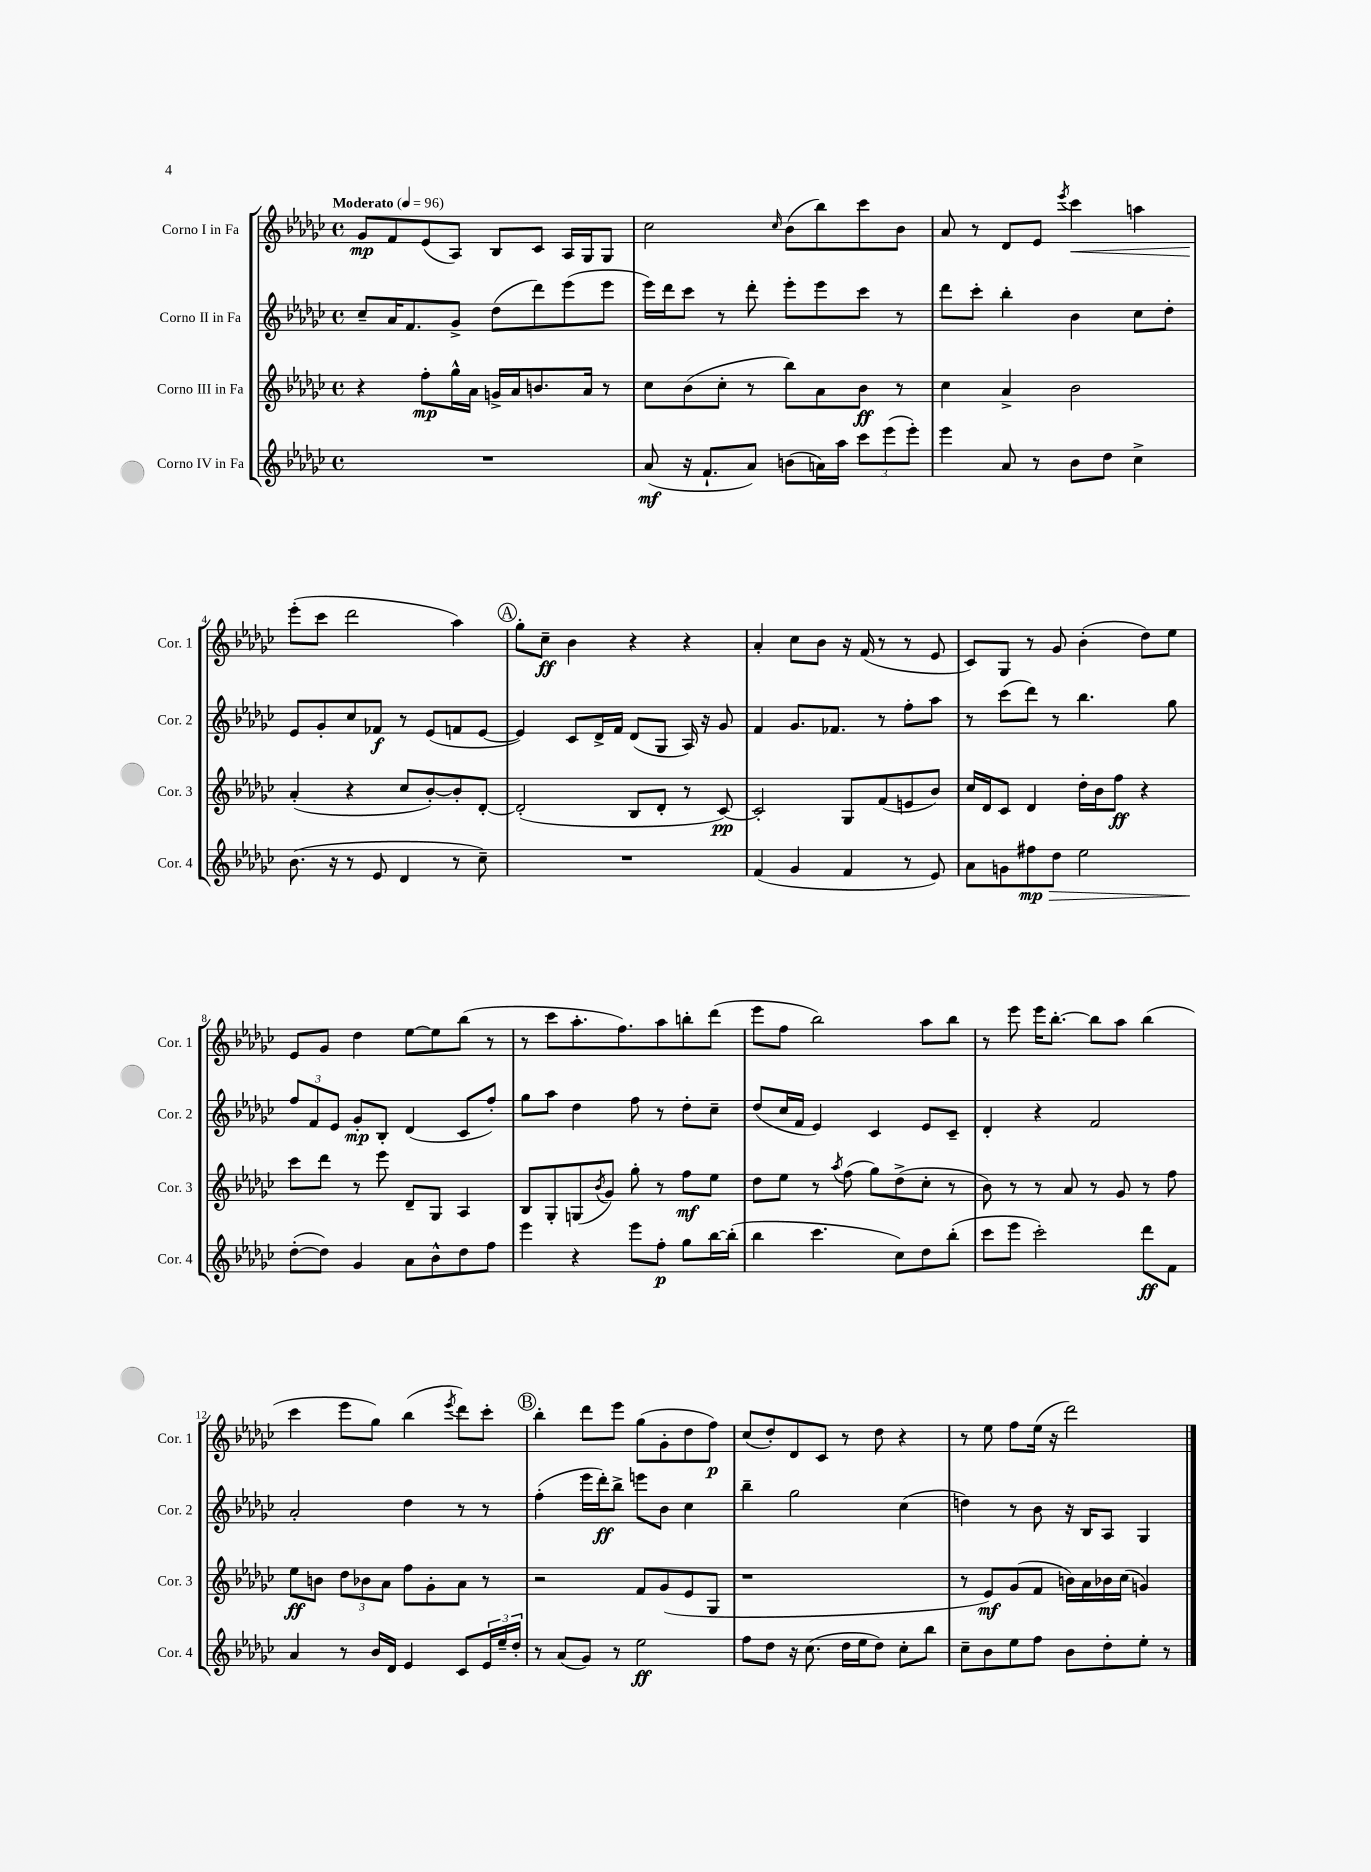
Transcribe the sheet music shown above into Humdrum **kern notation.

**kern	**dynam	**kern	**dynam	**kern	**dynam	**kern	**dynam
*part4	*part4	*part3	*part3	*part2	*part2	*part1	*part1
*staff4	*staff4	*staff3	*staff3	*staff2	*staff2	*staff1	*staff1
*I"Corno IV in Fa	*	*I"Corno III in Fa	*	*I"Corno II in Fa	*	*I"Corno I in Fa	*
*I'Cor. 4	*	*I'Cor. 3	*	*I'Cor. 2	*	*I'Cor. 1	*
*clefG2	*	*clefG2	*	*clefG2	*	*clefG2	*
*k[b-e-a-d-g-c-]	*	*k[b-e-a-d-g-c-]	*	*k[b-e-a-d-g-c-]	*	*k[b-e-a-d-g-c-]	*
*M4/4	*	*M4/4	*	*M4/4	*	*M4/4	*
*met(c)	*	*met(c)	*	*met(c)	*	*met(c)	*
*MM96	*	*MM96	*	*MM96	*	*MM96	*
=1	=1	=1	=1	=1	=1	=1	=1
!	!	!	!	!	!	!LO:TX:a:B:t=Moderato	!
1r	.	4r	.	8cc-~/L	.	8g-/L	mp
.	.	.	.	16a-/K	.	8f/	.
.	.	.	.	8.f/	.	.	.
.	.	8ff'\L	mp	.	.	(8e-/	.
.	.	16gg-^^\L	.	8g-^/J	.	8A-/J)	.
.	.	16a-\JJ	.	.	.	.	.
.	.	16gn^/LL	.	(8dd-\L	.	8B-/L	.
.	.	16a-/J	.	.	.	.	.
.	.	8.bn/	.	8ddd-\)	.	8c-/J	.
.	.	.	.	(8eee-\	.	16A-/LL	.
.	.	16a-/Jk	.	.	.	16G-/J	.
.	.	8r	.	8eee-\J	.	8G-/J	.
=2	=2	=2	=2	=2	=2	=2	=2
(8a-/	mf	8cc-\L	.	16eee-\LL)	.	2cc-\	.
.	.	.	.	16ddd-\J	.	.	.
16r	.	(8b-\	.	8ccc-\J	.	.	.
8.f`/L	.	.	.	.	.	.	.
.	.	8cc-'\J	.	8r	.	.	.
8a-/J)	.	8r	.	8ddd-'\	.	.	.
.	.	.	.	.	.	16qqcc-/	.
(8bn\L	.	8bb-\L)	.	8eee-'\L	.	(8b-\L	.
16an\L)	.	8a-\	.	8eee-\	.	8bb-\)	.
16aa-\JJ	.	.	.	.	.	.	.
12ccc-\L	.	8b-\J	ff	8ccc-\J	.	8ccc-\	.
(12eee-\	.	.	.	.	.	.	.
.	.	8r	.	8r	.	8b-\J	.
12eee-'\J)	.	.	.	.	.	.	.
=3	=3	=3	=3	=3	=3	=3	=3
4eee-\	.	4cc-\	.	8ddd-\L	.	8a-/	.
.	.	.	.	8ccc-'\J	.	8r	.
8a-/	.	4a-^/	.	4bb-'\	.	8d-/L	.
8r	.	.	.	.	.	8e-/J	.
.	.	.	.	.	.	8qeee-/	.
!	!	!	!	!	!	!	!LO:HP:b
8b-\L	.	2b-\	.	4b-\	.	4ccc-\	<
8dd-\J	.	.	.	.	.	.	.
4cc-^\	.	.	.	8cc-\L	.	4aan\	.
.	.	.	.	8dd-'\J	.	.	.
!!LO:LB:g=z
=4	=4	=4	=4	=4	=4	=4	=4
(8.b-\	.	(4a-'/	.	8e-/L	.	(8eee-'\L	.
.	.	.	.	8g-'/	.	8ccc-\J	[
16r	.	.	.	.	.	.	.
8r	.	4r	.	8cc-/	.	2ddd-\	.
8e-/	.	.	.	8f-X/J	f	.	.
4d-/	.	8cc-/L	.	8r	.	.	.
.	.	[8b-'/)	.	(8e-/L	.	.	.
8r	.	8b-'/]	.	8fn/	.	4aa-\)	.
8cc-~\)	.	[8d-'/J	.	[8e-/J	.	.	.
!!LO:REH:place=s1:t=A
=5	=5	=5	=5	=5	=5	=5	=5
1r	.	(2d-'/]	.	4e-/])	.	8gg-'\L	.
.	.	.	.	.	.	8cc-~\J	ff
.	.	.	.	8c-/L	.	4b-\	.
.	.	.	.	16d-^/L	.	.	.
.	.	.	.	16f/JJ	.	.	.
.	.	8B-/L	.	(8d-/L	.	4r	.
.	.	8d-'/J	.	8G-/J	.	.	.
.	.	8r	.	16A-/)	.	4r	.
.	.	.	.	16r	.	.	.
.	.	[8c-/)	pp	8g-/	.	.	.
=6	=6	=6	=6	=6	=6	=6	=6
(4f/	.	2c-'/]	.	4f/	.	4a-'/	.
4g-/	.	.	.	8.g-/L	.	8cc-\L	.
.	.	.	.	.	.	8b-\J	.
.	.	.	.	8.f-X/J	.	.	.
4f/	.	8G-/L	.	.	.	16r	.
.	.	.	.	.	.	(16f/	.
.	.	(8f/	.	8r	.	8r	.
8r	.	8en/	.	8ff'\L	.	8r	.
8e-/)	.	8b-/J)	.	8aa-\J	.	8e-/	.
=7	=7	=7	=7	=7	=7	=7	=7
8a-\L	.	16cc-/LL	.	8r	.	8c-/L)	.
.	.	16d-/J	.	.	.	.	.
8gn\	.	8c-/J	.	(8ccc-\L	.	8G-/J	.
!	!LO:HP:b	!	!	!	!	!	!
8ff#X\	> mp	4d-/	.	8ddd-\J)	.	8r	.
8dd-\J	.	.	.	8r	.	8g-/	.
2ee-\	.	16dd-'\LL	.	4.bb-\	.	(4b-'\	.
.	.	16b-\J	.	.	.	.	.
.	.	8ff\J	ff	.	.	.	.
.	.	4r	.	.	.	8dd-\L)	.
.	.	.	.	8gg-\	.	8ee-\J	.
!!LO:LB:g=z
=8	=8	=8	=8	=8	=8	=8	=8
([8dd-'\L	.	8ccc-\L	.	12ff/L	.	8e-/L	.
.	.	.	.	12f/	.	.	.
8dd-\J])	]	8ddd-\J	.	.	.	8g-/J	.
.	.	.	.	12e-/J	.	.	.
4g-/	.	8r	.	8g-'/L	mp	4dd-\	.
.	.	8eee-\	.	8B-'/J	.	.	.
8a-\L	.	8d-~/L	.	(4d-/	.	[8ee-\L	.
8b-^^\	.	8G-/J	.	.	.	8ee-\]	.
8dd-\	.	4A-/	.	8c-/L	.	(8bb-\J	.
8ff\J	.	.	.	8ff'/J)	.	8r	.
=9	=9	=9	=9	=9	=9	=9	=9
4eee-\	.	8B-/L	.	8gg-\L	.	8r	.
.	.	8G-'/	.	8aa-\J	.	8ccc-\L	.
4r	.	(8Gn/	.	4dd-\	.	8.aa-'\	.
.	.	8qb-/	.	.	.	.	.
.	.	8g-/J)	.	.	.	.	.
.	.	.	.	.	.	8.ff\)	.
8eee-\L	.	8gg-'\	.	8ff\	.	.	.
8ff'\J	p	8r	.	8r	.	8aa-\	.
8gg-\L	.	8ff\L	mf	8dd-'\L	.	8bbn'\	.
[16bb-\L	.	8ee-\J	.	8cc-~\J	.	(8ddd-\J	.
(16bb-'\JJ]	.	.	.	.	.	.	.
=10	=10	=10	=10	=10	=10	=10	=10
4bb-\	.	8dd-\L	.	(8dd-/L	.	8eee-\L	.
.	.	8ee-\J	.	16cc-/L	.	8ff\J	.
.	.	.	.	16f/JJ	.	.	.
4.ccc-\	.	8r	.	4e-/)	.	2bb-\)	.
.	.	8qaa-/	.	.	.	.	.
.	.	(8ff\	.	.	.	.	.
.	.	8gg-\L)	.	4c-/	.	.	.
8cc-\L)	.	(8dd-^\	.	.	.	.	.
8dd-\	.	8cc-'\J	.	8e-/L	.	8aa-\L	.
(8bb-'\J	.	8r	.	8c-~/J	.	8bb-\J	.
=11	=11	=11	=11	=11	=11	=11	=11
8ccc-\L	.	8b-\)	.	4d-'/	.	8r	.
8eee-\J	.	8r	.	.	.	8eee-\	.
2ccc-'\)	.	8r	.	4r	.	16eee-\KL	.
.	.	.	.	.	.	[8.bb-'\J	.
.	.	8a-/	.	.	.	.	.
.	.	8r	.	2f/	.	8bb-\L]	.
.	.	8g-/	.	.	.	8aa-\J	.
8ddd-\L	ff	8r	.	.	.	(4bb-\	.
8f\J	.	8ff\	.	.	.	.	.
!!LO:LB:g=z
=12	=12	=12	=12	=12	=12	=12	=12
4a-/	.	8ee-\L	ff	2a-'/	.	4ccc-\	.
.	.	8bn\J	.	.	.	.	.
8r	.	12dd-\L	.	.	.	8eee-\L	.
.	.	12b-X\	.	.	.	.	.
16b-/LL	.	.	.	.	.	8gg-\J)	.
.	.	12a-\J	.	.	.	.	.
16d-/JJ	.	.	.	.	.	.	.
4e-/	.	8ff\L	.	4dd-\	.	(4bb-\	.
.	.	8g-'\	.	.	.	.	.
.	.	.	.	.	.	8qeee-/	.
8c-/L	.	8a-\J	.	8r	.	8ddd-\L)	.
24e-/L	.	8r	.	8r	.	8ccc-'\J	.
24ee-~/	.	.	.	.	.	.	.
24dd-'/JJ	.	.	.	.	.	.	.
!!LO:REH:place=s1:t=B
=13	=13	=13	=13	=13	=13	=13	=13
8r	.	2r	.	(4ff'\	.	4bb-'\	.
(8a-/L	.	.	.	.	.	.	.
8g-/J)	.	.	.	16eee-\LL	.	8ddd-\L	.
.	.	.	.	16ddd-'\J)	ff	.	.
8r	.	.	.	8bb-^\J	.	8eee-\J	.
2ee-\	ff	8f/L	.	8eeen\L	.	(8gg-\L	.
.	.	(8g-/	.	8b-\J	.	8g-'\	.
.	.	8e-/	.	4cc-\	.	8dd-\	.
.	.	8G-/J	.	.	.	8ff\J)	p
=14	=14	=14	=14	=14	=14	=14	=14
8ff\L	.	1r	.	4bb-~\	.	(8cc-/L	.
8dd-\J	.	.	.	.	.	8dd-'/)	.
16r	.	.	.	2gg-\	.	8d-/	.
(8.cc-\	.	.	.	.	.	.	.
.	.	.	.	.	.	8c-/J	.
16dd-\LL	.	.	.	.	.	8r	.
16ee-\J	.	.	.	.	.	.	.
8dd-\J)	.	.	.	.	.	8dd-\	.
8cc-'\L	.	.	.	(4cc-\	.	4r	.
8bb-\J	.	.	.	.	.	.	.
=15	=15	=15	=15	=15	=15	=15	=15
8cc-~\L	.	8r	.	4ddn\)	.	8r	.
8b-\	.	8e-/L)	mf	.	.	8ee-\	.
8ee-\	.	(8g-/	.	8r	.	8ff\L	.
8ff\J	.	8f/J	.	8b-\	.	(16ee-\Jk	.
.	.	.	.	.	.	16r	.
8b-\L	.	16bn\LL)	.	16r	.	2ddd-\)	.
.	.	16a-\	.	16B-/KL	.	.	.
8dd-'\	.	16b-X\	.	8A-/J	.	.	.
.	.	(16cc-\JJ	.	.	.	.	.
8ee-'\J	.	4gn/)	.	4G-/	.	.	.
8r	.	.	.	.	.	.	.
==	==	==	==	==	==	==	==
*-	*-	*-	*-	*-	*-	*-	*-
